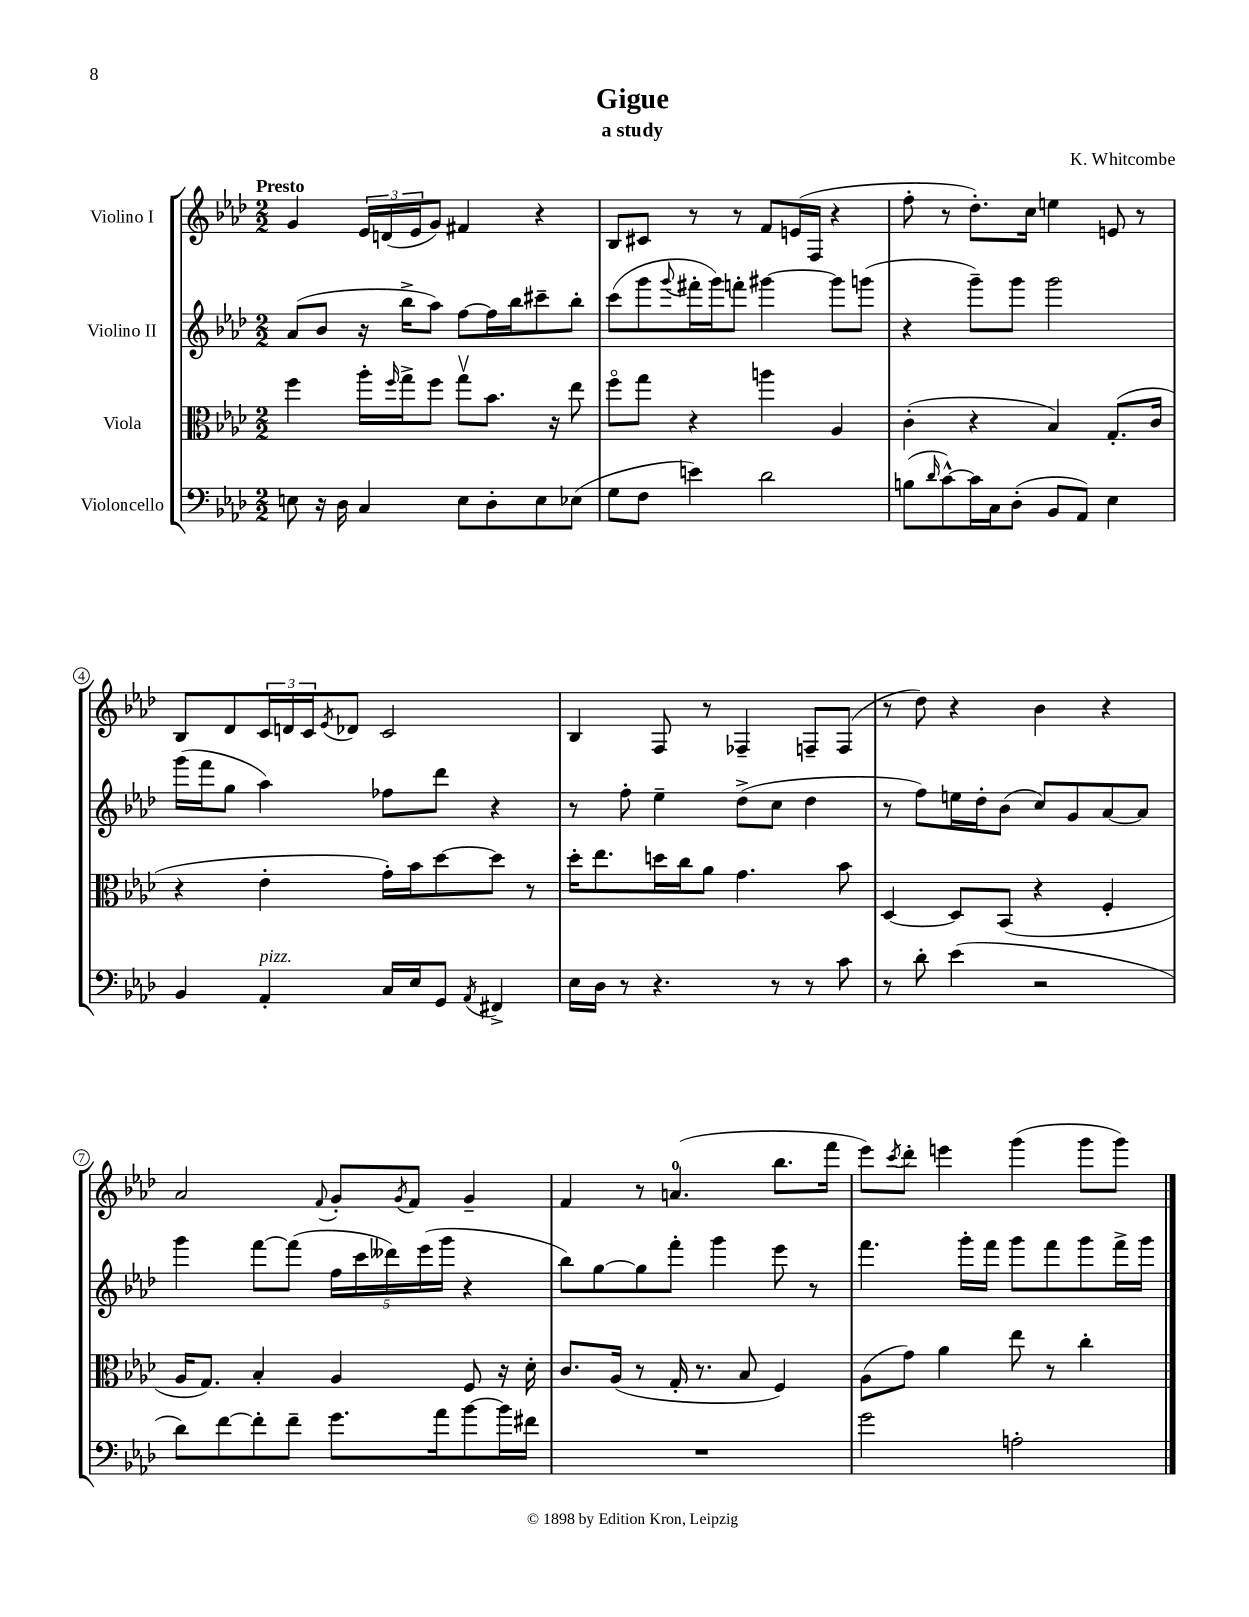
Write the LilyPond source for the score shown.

\header { title = "Gigue" composer = "K. Whitcombe" subtitle = "a study" }
<<
\new StaffGroup <<
\new Staff = "s0" \with { instrumentName = "Violino I" } {
    \clef treble \key aes \major \numericTimeSignature \time 2/2 \tempo "Presto"
    g'4 \tuplet 3/2 { ees'16 d'16( ees'16 } g'8) fis'4 r4 |
    bes8 cis'8 r8 r8 f'8 e'16( f16 r4 |
    f''8-. r8 des''8.-.) c''16 e''4 e'8 r8 |
    bes8 des'8 \tuplet 3/2 { c'16 d'16 c'16 } \acciaccatura { ees'8 } des'8 c'2 |
    bes4 f8 r8 fes4-- f8-- f8( |
    r8 des''8) r4 bes'4 r4 |
    aes'2 \appoggiatura { f'8 } g'8-. \acciaccatura { g'8 } f'8 g'4-- |
    f'4 r8 a'4.-0( bes''8. f'''16 |
    ees'''8) \acciaccatura { c'''8 } des'''8-. e'''4 g'''4( g'''8 g'''8) \bar "|." |
}
\new Staff = "s1" \with { instrumentName = "Violino II" } {
    \clef treble \key aes \major \numericTimeSignature \time 2/2
    aes'8( bes'8 r16 bes''16-> aes''8) f''8~ f''16 bes''16 cis'''8-- bes''8-. |
    c'''8( g'''8 \appoggiatura { g'''8 } fis'''16-. g'''16) f'''8-. gis'''4~ gis'''8 g'''8( |
    r4 g'''8--) g'''8 g'''2 |
    g'''16( f'''16 g''8 aes''4) fes''8 des'''8 r4 |
    r8 f''8-. ees''4-- des''8->( c''8 des''4 |
    r8 f''8) e''16 des''16-. bes'8( c''8) g'8 aes'8~ aes'8 |
    g'''4 f'''8~ f'''8( \tuplet 5/4 { f''16 c'''16 deses'''16) ees'''16( g'''16 } r4 |
    bes''8) g''8~ g''8 f'''8-. g'''4 ees'''8 r8 |
    f'''4. g'''16-. f'''16 g'''8 f'''8 g'''8 f'''16-> g'''16 \bar "|." |
}
\new Staff = "s2" \with { instrumentName = "Viola" } {
    \clef alto \key aes \major \numericTimeSignature \time 2/2
    f''4 aes''16-. \grace { f''16 } g''16-> f''8 g''8\upbow bes'8. r16 ees''8 |
    f''8\flageolet g''8 r4 a''4 aes4 |
    c'4-.( r4 bes4) g8.-.( c'16 |
    r4 ees'4-. g'16-.) bes'16 des''8~ des''8 r8 |
    des''16-. ees''8. d''16 c''16 aes'8 g'4. bes'8 |
    des4~ des8 bes,8( r4 f4-. |
    aes16 g8.) bes4-. aes4 f8 r16 des'16-. |
    c'8. aes16( r8 g16-. r8. bes8 f4) |
    aes8( g'8) aes'4 ees''8 r8 c''4-. \bar "|." |
}
\new Staff = "s3" \with { instrumentName = "Violoncello" } {
    \clef bass \key aes \major \numericTimeSignature \time 2/2
    e8 r16 des16 c4 e8 des8-. e8 ees8( |
    g8 f8 e'4) des'2 |
    b8( \grace { des'16 } c'8~-^) c'16 c16 des8-.( bes,8 aes,8) ees4 |
    bes,4 aes,4-.^\markup { \italic "pizz." } c16 ees16 g,8 \acciaccatura { aes,8 } fis,4-> |
    ees16 des16 r8 r4. r8 r8 c'8 |
    r8 des'8-. ees'4( r2 |
    des'8) f'8~ f'8-. f'8-- g'8. aes'16 bes'8~ bes'16 fis'16 |
    R1 |
    g'2 a2-. \bar "|." |
}
>>
>>
\layout { \context { \Score \override BarNumber.stencil = #(make-stencil-circler 0.1 0.3 ly:text-interface::print) } }
